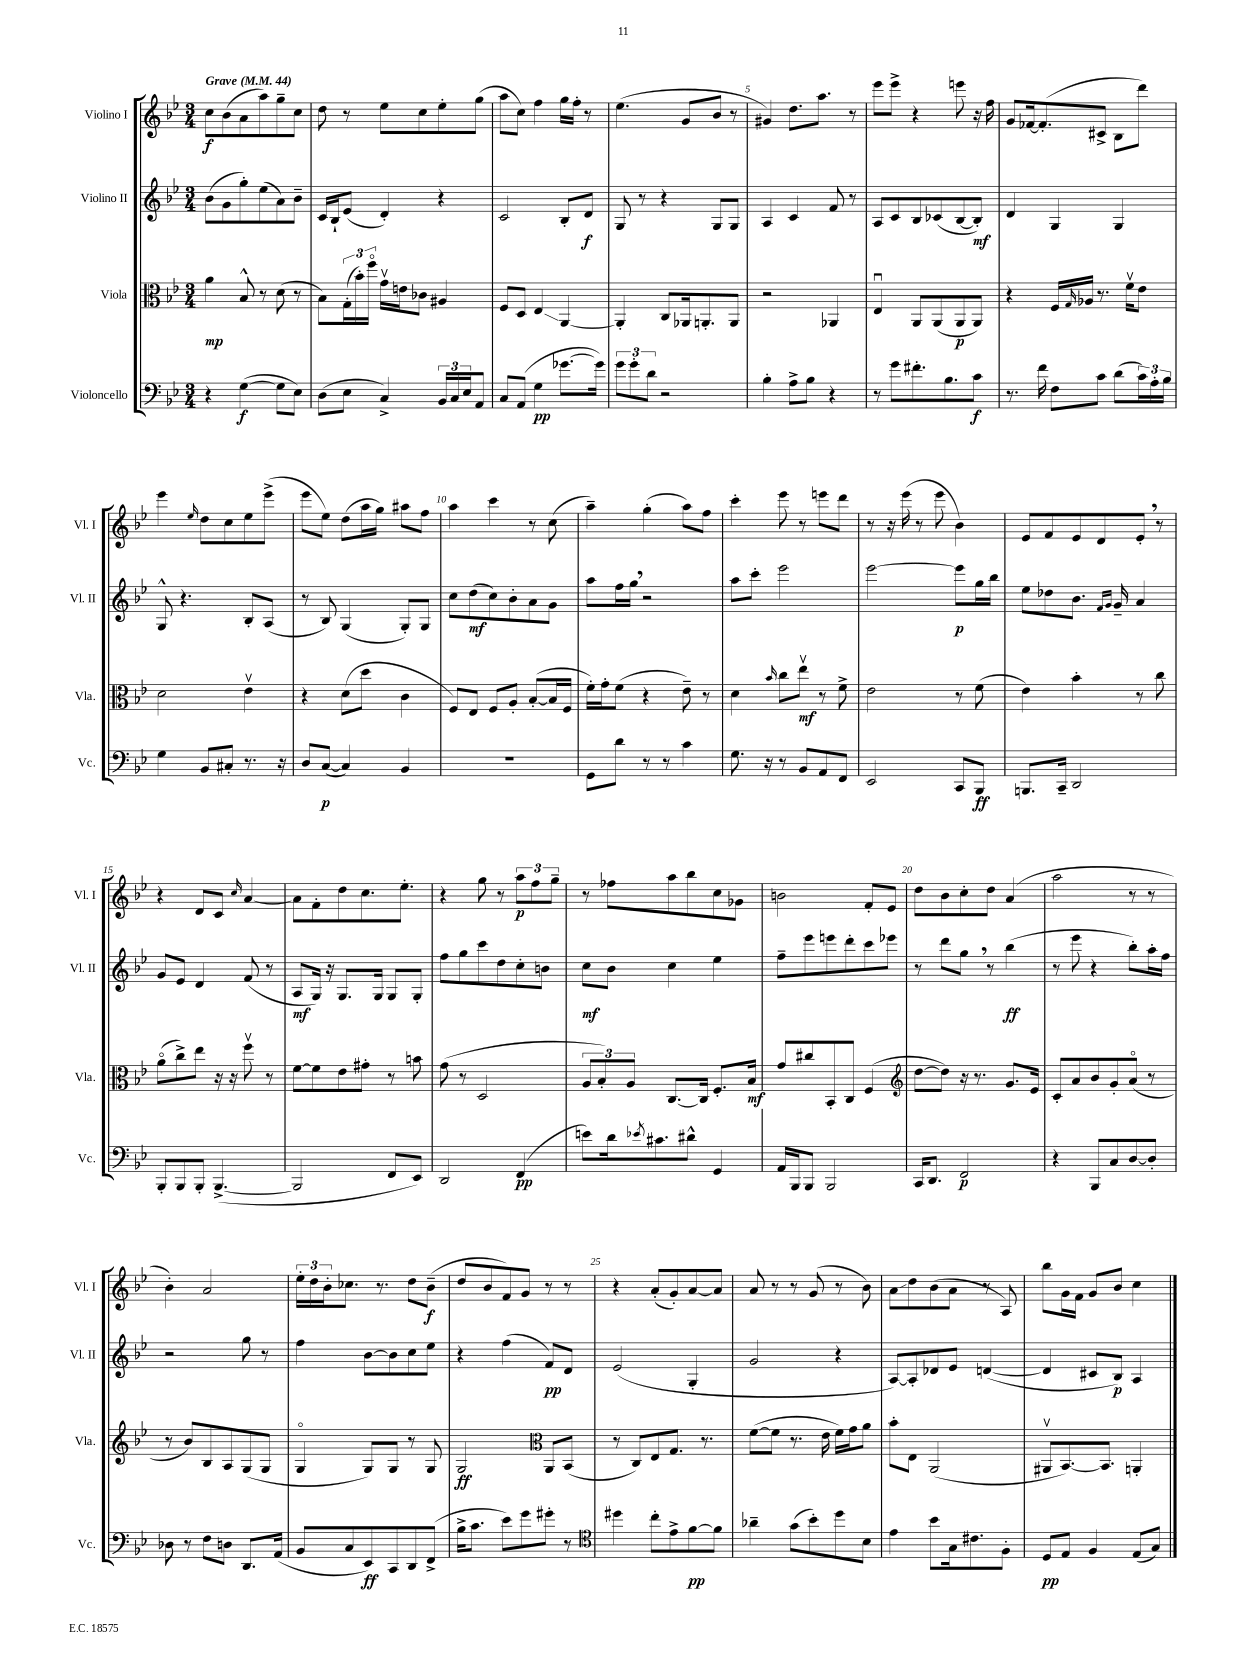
<<
\new StaffGroup <<
\new Staff = "s0" \with { instrumentName = "Violino I" shortInstrumentName = "Vl. I" } {
    \clef treble \key bes \major \numericTimeSignature \time 3/4 \tempo "Grave" 4 = 44
    c''8\f bes'8( a'8 a''8) g''8-- c''8 |
    d''8 r8 ees''8 c''8 ees''8-. g''8( |
    a''8 c''8) f''4 g''16 f''16-. r8 |
    ees''4.( g'8 bes'8 r8 |
    gis'4) d''8. a''8. r8 |
    ees'''8 ees'''8-> r4 e'''8 r16 f''16 |
    g'8 fes'16~ fes'8.-.( cis'8-> bes8 d'''8) |
    ees'''4 \grace { ees''16 } d''8 c''8 ees''8 ees'''8->( |
    ees'''8 ees''8) d''8( a''16 g''16) ais''8 f''8 |
    a''4 c'''4 r8 c''8( |
    a''4--) g''4-.( a''8) f''8 |
    c'''4-. ees'''8 r8 e'''8 d'''8 |
    r8 r16 ees'''16( r8 ees'''8 bes'4) |
    ees'8 f'8 ees'8 d'8 ees'8-. \breathe r8 |
    r4 d'8 c'8 \grace { c''16 } a'4~ |
    a'8 f'8-. d''8 c''8. ees''8.-. |
    r4 g''8 r8 \tuplet 3/2 { a''8\p f''8 g''8-- } |
    r8 fes''8 a''8 bes''8 c''8 ges'8 |
    b'2 f'8-. ees'8 |
    d''8 bes'8 c''8-. d''8 a'4( |
    a''2 r8 r8 |
    bes'4-.) a'2 |
    \tuplet 3/2 { ees''16-. d''16 bes'16-. } ces''8. r8. d''8 bes'8--\f( |
    d''8 bes'8 f'8) g'8 r8 r8 |
    r4 a'8-.( g'8-.) a'8~ a'8 |
    a'8 r8 r8 g'8( r8 bes'8) |
    a'8\glissando d''8 bes'8( a'8 r8 a8) |
    bes''8 g'16 f'16 g'8 bes'8 c''4 \bar "|." |
}
\new Staff = "s1" \with { instrumentName = "Violino II" shortInstrumentName = "Vl. II" } {
    \clef treble \key bes \major \numericTimeSignature \time 3/4
    bes'8( g'8 g''8-.) ees''8( a'8) bes'8-- |
    c'16 bes16-! ees'8( d'4-.) r4 |
    c'2 bes8-. d'8\f |
    g8 r8 r4 g8 g8 |
    a4 c'4 f'8 r8 |
    a8 c'8 bes8 ces'8( bes8~ bes8-.\mf) |
    d'4 g4 g4 |
    g8-^ r4. bes8-. a8( |
    r8 bes8) g4( g8-.) g8 |
    c''8 d''8\mf( c''8) bes'8-. a'8 g'8 |
    a''8 f''16 g''16 \breathe r2 |
    a''8 c'''8-. ees'''2 |
    ees'''2~ ees'''8\p g''16 bes''16 |
    ees''8 des''8 bes'8. \grace { f'16 g'16 } g'16-- a'4 |
    g'8 ees'8 d'4 f'8( r8 |
    a8\mf g16) r16 g8. g16 g8 g8-. |
    f''8 g''8 c'''8 d''8 c''8-. b'8 |
    c''8\mf bes'8 c''4 ees''4 |
    f''8-- ees'''8 e'''8 d'''8-. c'''8 ees'''8 |
    r8 d'''8 g''8 \breathe r8 bes''4\ff( |
    r8 ees'''8 r4 bes''8-.) a''16-. f''16 |
    r2 g''8 r8 |
    f''4 bes'8~ bes'8 c''8 ees''8 |
    r4 f''4( f'8\pp) d'8 |
    ees'2( g4-. |
    g'2 r4 |
    a8~) a8-. des'8 ees'8 d'4~( |
    d'4 cis'8 bes8\p) a4 \bar "|." |
}
\new Staff = "s2" \with { instrumentName = "Viola" shortInstrumentName = "Vla." } {
    \clef alto \key bes \major \numericTimeSignature \time 3/4
    a'4\mp bes8-^ r8 d'8( r8 |
    bes8) \tuplet 3/2 { g16-.( bes'16-.) f''16\flageolet } g'16\upbow e'16 ces'8 ais4 |
    f8 d8 ees4\glissando a,4~ |
    a,4-. c8 aes,16 a,8.-. a,8 |
    r2 aes,4 |
    ees4\downbow a,8 a,8( a,8\p a,8) |
    r4 f16 \grace { g16 } aes16 r8. f'16\upbow ees'8 |
    d'2 ees'4\upbow |
    r4 d'8( d''8 c'4 |
    f8) ees8 f8 a8-. bes8~-.( bes16 f16 |
    f'16-.) g'16-. f'8( r4 ees'8--) r8 |
    d'4 \grace { bes'16 } c''8 ees''8\upbow\mf r8 f'8-> |
    ees'2 r8 f'8( |
    ees'4) bes'4-. r8 c''8 |
    a'8\flageolet( c''8->) ees''8 r16 r16 f''8\upbow r8 |
    f'8~ f'8 ees'8 gis'8-. r8 b'8 |
    g'8( r8 d2 |
    \tuplet 3/2 { a8 bes8-.) a8 } c8.~ c16 f8.-. bes16\mf |
    g'8 cis''8 bes,8-. c8 f4( |
    \clef treble d''8~ d''8) r16 r8. g'8. ees'16 |
    c'8-. a'8 bes'8 g'8-. a'8\flageolet( r8 |
    r8 bes'8) bes8 a8 g8( g8 |
    g4\flageolet g8) g8 r8 g8 |
    g2\ff \clef alto a,8 bes,8( |
    r8 c8) ees8 g8. r8. |
    f'8~( f'8 r8. ees'16 f'16) g'16 a'8 |
    bes'8-. ees8 a,2( |
    ais,8\upbow bes,8.~) bes,8. a,4-. \bar "|." |
}
\new Staff = "s3" \with { instrumentName = "Violoncello" shortInstrumentName = "Vc." } {
    \clef bass \key bes \major \numericTimeSignature \time 3/4
    r4 g4~\f( g8 ees8) |
    d8( ees8 c4->) \tuplet 3/2 { bes,16 c16 ees16 } a,8 |
    c8 a,8( g4\pp ges'8.~ ges'16) |
    \tuplet 3/2 { g'8 g'8-. d'8 } r2 |
    bes4-. a8-> bes8 r4 |
    r8 g'8 fis'8.-. bes8. c'8\f |
    r8. f'16 f8 c'8 d'8( \tuplet 3/2 { c'16) a16-. bes16 } |
    g4 bes,8 cis8-. r8. r16 |
    d8 c8~\p( c4) bes,4 |
    R2. |
    g,8 d'8 r8 r8 c'4 |
    g8. r16 r8 bes,8 a,8 f,8 |
    ees,2 c,8 bes,,8\ff |
    b,,8. c,16-- d,2 |
    bes,,8-. bes,,8 bes,,8-. bes,,4.~->( |
    bes,,2 f,8 ees,8) |
    d,2 f,4\pp( |
    e'8) d'16 \acciaccatura { ees'8 } cis'8. dis'8-^ g,4 |
    a,16 bes,,16 bes,,8 bes,,2 |
    c,16 d,8. f,2\p |
    r4 bes,,8 c8 d8~ d8-. |
    des8 r8 f8 d8 d,8. a,16( |
    bes,8 c8 ees,8\ff) c,8 d,8 f,8->( |
    bes16-> c'8. ees'8) g'8 gis'8-. r8 |
    \clef tenor dis''4 c''8-. ees'8-> f'8~\pp f'8 |
    aes'4-- g'8( bes'8-.) d''8 bes8 |
    ees'4 bes'8 g16 cis'8. f8-. |
    d8\pp ees8 f4 ees8( g8) \bar "|." |
}
>>
>>
\layout { \context { \Score \override BarNumber.break-visibility = ##(#f #t #t) barNumberVisibility = #(every-nth-bar-number-visible 5) } }
